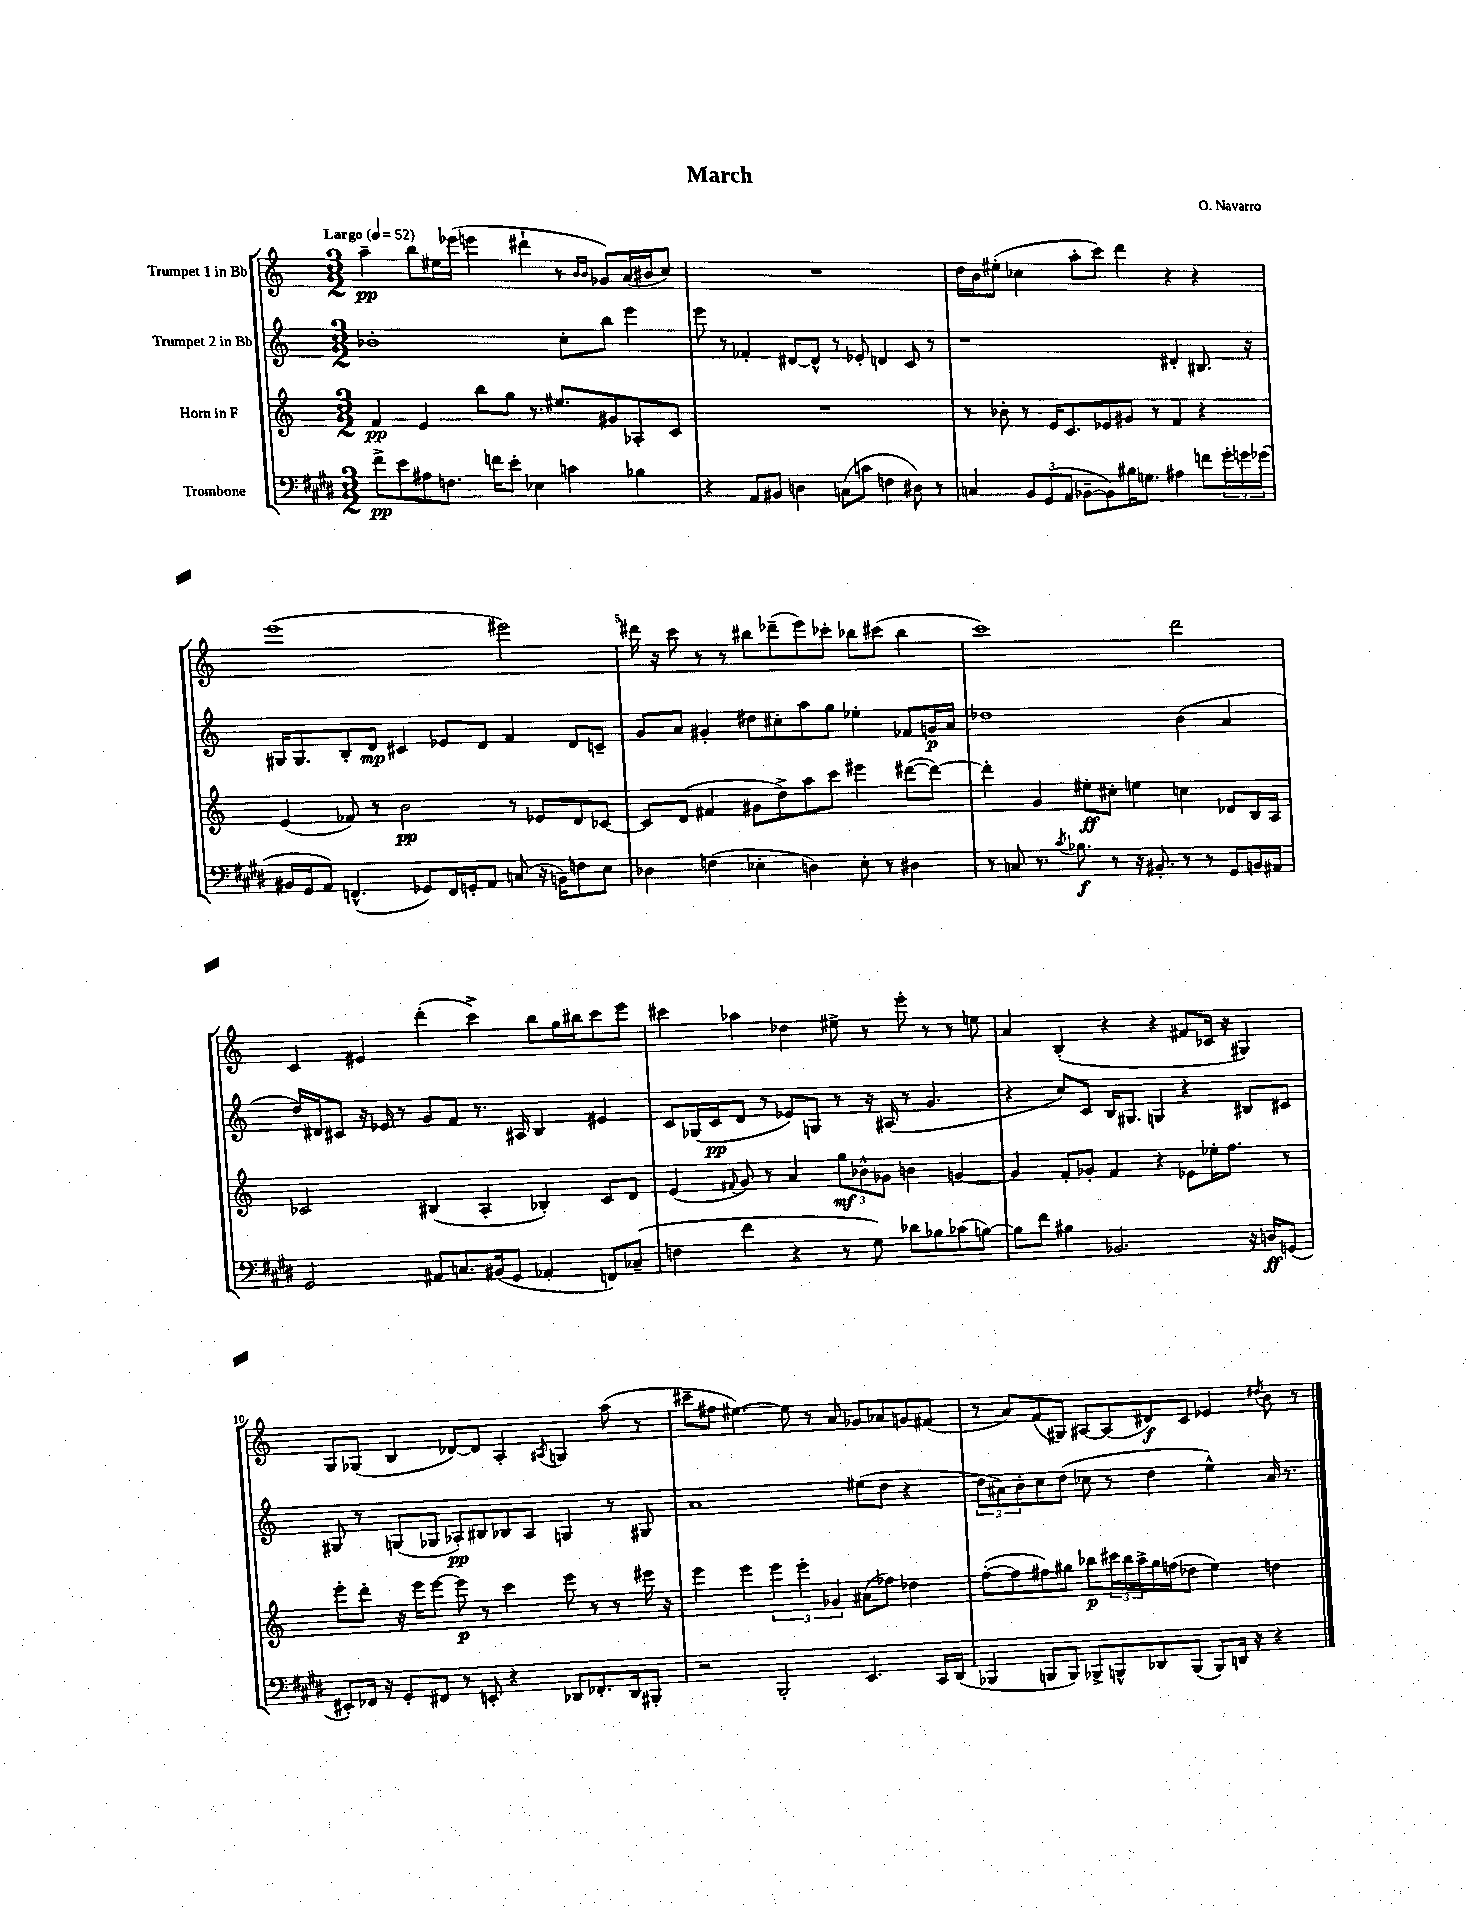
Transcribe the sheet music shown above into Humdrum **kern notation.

**kern	**dynam	**kern	**dynam	**kern	**dynam	**kern	**dynam
*part4	*part4	*part3	*part3	*part2	*part2	*part1	*part1
*staff4	*staff4	*staff3	*staff3	*staff2	*staff2	*staff1	*staff1
*I"Trombone	*	*I"Horn in F	*	*I"Trumpet 2 in Bb	*	*I"Trumpet 1 in Bb	*
*clefF4	*	*clefG2	*	*clefG2	*	*clefG2	*
*k[f#c#g#d#]	*	*k[]	*	*k[]	*	*k[]	*
*M3/2	*	*M3/2	*	*M3/2	*	*M3/2	*
*MM52	*	*MM52	*	*MM52	*	*MM52	*
=1	=1	=1	=1	=1	=1	=1	=1
!	!	!	!	!	!	!LO:TX:a:B:t=Largo	!
8f#^\L	pp	4f/	pp	1b-X'	.	4aa~\	pp
8e\	.	.	.	.	.	.	.
8A#X\	.	4e/	.	.	.	8bb\L	.
8.Fn\J	.	.	.	.	.	16ee#X\L	.
.	.	.	.	.	.	(16eee-X\JJ	.
.	.	8bb\L	.	.	.	4eeen\	.
16fn\KL	.	.	.	.	.	.	.
8e'\J	.	8gg\J	.	.	.	.	.
4E-X\	.	8.r	.	.	.	4ddd#X`\	.
.	.	8.ee#X/L	.	.	.	.	.
4cn\	.	.	.	8cc'\L	.	8r	.
.	.	.	.	.	.	16qqb/LL	.
.	.	.	.	.	.	16qqb/JJ	.
.	.	8g#X/	.	8bb\J	.	8g-X/L)	.
4B-X\	.	8A-X'/	.	4eee\	.	(16a/L	.
.	.	.	.	.	.	16b#X/J	.
.	.	8c/J	.	.	.	8cc/J)	.
=2	=2	=2	=2	=2	=2	=2	=2
4r	.	1.r	.	8eee\	.	1.r	.
.	.	.	.	8r	.	.	.
8AA/L	.	.	.	4f-X'/	.	.	.
8BB#X/J	.	.	.	.	.	.	.
4Dn\	.	.	.	[8d#X/L	.	.	.
.	.	.	.	8d#^^/J]	.	.	.
(8Cn\L	.	.	.	8r	.	.	.
8cn\J	.	.	.	8e-X'/	.	.	.
4Fn\	.	.	.	4dn/	.	.	.
8D#X\)	.	.	.	8c/	.	.	.
8r	.	.	.	8r	.	.	.
=3	=3	=3	=3	=3	=3	=3	=3
4Cn/	.	8r	.	1r	.	16dd\LL	.
.	.	.	.	.	.	16b\J	.
.	.	8b-X'\	.	.	.	(8ee#X'\J	.
12BB/L	.	8r	.	.	.	4cc-X\	.
(12GG#/	.	.	.	.	.	.	.
.	.	16e/KL	.	.	.	.	.
12AA/J	.	.	.	.	.	.	.
.	.	8.c/	.	.	.	.	.
[8BB-X~\L	.	.	.	.	.	8aa'\L	.
8BB-\])	.	8e-X/	.	.	.	8ccc\J)	.
16B#X\K	.	8g#X/J	.	.	.	4ddd\	.
8.Gn\J	.	.	.	.	.	.	.
.	.	8r	.	.	.	.	.
4A#X\	.	4f/	.	4d#X'/	.	4r	.
8fn\L	.	4r	.	8.B#X/	.	4r	.
24g#'\L	.	.	.	.	.	.	.
24gn\	.	.	.	.	.	.	.
.	.	.	.	16r	.	.	.
(24g-X\JJ	.	.	.	.	.	.	.
!!LO:LB:g=z
=4	=4	=4	=4	=4	=4	=4	=4
16BB#X/LL	.	(4e/	.	16G#X/KL	.	(1eee	.
16GG#/J	.	.	.	8.G#/	.	.	.
8AA/J)	.	.	.	.	.	.	.
(4.FFn^^/	.	8f-X/)	.	8B'/	.	.	.
.	.	8r	.	8d/J	mp	.	.
.	.	2b\	pp	4c#X/	.	.	.
8GG-X/L)	.	.	.	.	.	.	.
16FF/L	.	.	.	8e-X/L	.	.	.
16GGn'/J	.	.	.	.	.	.	.
8AA/J	.	.	.	8d/J	.	.	.
(8Cn/	.	8r	.	4f/	.	2eee#X\)	.
16r	.	8e-X/L	.	.	.	.	.
16BBn\KL)	.	.	.	.	.	.	.
8Fn\	.	8d/	.	8d/L	.	.	.
8E\J	.	[8c-X/J	.	8cn~/J	.	.	.
=5	=5	=5	=5	=5	=5	=5	=5
4D-X\	.	8c-/L]	.	8g/L	.	16ddd#X\	.
.	.	.	.	.	.	16r	.
.	.	(8d/J	.	8a/J	.	8ccc\	.
(4Fn\	.	4f#X/	.	4g#X'/	.	8r	.
.	.	.	.	.	.	8r	.
4E-X'\	.	8g#X\L	.	8dd#X\L	.	8bb#X\L	.
.	.	8dd^\)	.	8cc#X'\	.	(8ddd-X~\	.
4Dn\)	.	8aa\	.	8aa\	.	8eee\)	.
.	.	8ccc\J	.	8gg\J	.	8ccc-X'\J	.
8E-'\	.	4eee#X\	.	4ee-X'\	.	8bb-X\L	.
8r	.	.	.	.	.	(8ccc#X\J	.
4D#X\	.	([8ddd#X\L	.	8f-X/L	.	4bb-\	.
.	.	8ddd#\J_)	.	16gn/L	p	.	.
.	.	.	.	16a/JJ	.	.	.
=6	=6	=6	=6	=6	=6	=6	=6
8r	.	4ddd#'\]	.	1dd-X	.	1ccc)	.
8Cn/	.	.	.	.	.	.	.
8.r	.	4g/	.	.	.	.	.
8qc#/	.	.	.	.	.	.	.
8.B-X\	f	.	.	.	.	.	.
.	.	8ee#X'\L	ff	.	.	.	.
8r	.	8cc#X'\J	.	.	.	.	.
16r	.	4een\	.	.	.	.	.
8.BB#X'/	.	.	.	.	.	.	.
8r	.	4ccn\	.	(4b\	.	2ddd\	.
8r	.	.	.	.	.	.	.
8GG#/L	.	8d-X/L	.	4a/	.	.	.
16BBn/L	.	16B/L	.	.	.	.	.
16AA#X/JJ	.	16A/JJ	.	.	.	.	.
!!LO:LB:g=z
=7	=7	=7	=7	=7	=7	=7	=7
2GG#/	.	2c-X/	.	16dd/LL)	.	4c/	.
.	.	.	.	16d#X/J	.	.	.
.	.	.	.	8c#X/J	.	.	.
.	.	.	.	16r	.	4e#X/	.
.	.	.	.	16e-X/	.	.	.
.	.	.	.	8r	.	.	.
8AA#X/L	.	(4B#X/	.	8g/L	.	(4ddd'\	.
8.Cn/	.	.	.	8f/J	.	.	.
.	.	4A'/	.	8.r	.	4ccc^\)	.
(16BB#X/k	.	.	.	.	.	.	.
8GG#/J	.	.	.	.	.	.	.
.	.	.	.	16A#X/	.	.	.
4AA-X'/	.	4B-X'/)	.	4B/	.	8bb\L	.
.	.	.	.	.	.	16gg\L	.
.	.	.	.	.	.	16bb#X\J	.
8FFn/L)	.	8c-/L	.	4e#X/	.	8ccc\	.
(8C-X~/J	.	8d/J	.	.	.	8eee\J	.
=8	=8	=8	=8	=8	=8	=8	=8
4Fn\	.	(4e/	.	8c/L	.	4ccc#X\	.
.	.	.	.	(16G-X/L	.	.	.
.	.	.	.	16c/J	pp	.	.
.	.	8qqf#X/	.	.	.	.	.
4f#\	.	8g/)	.	8d/J	.	4aa-X\	.
.	.	8r	.	8r	.	.	.
4r	.	4a/	.	8e-X/L)	.	4dd-X\	.
.	.	.	.	8Gn/J	.	.	.
8r	.	12gg\L	mf	8r	.	8ee#X^\	.
.	.	12b-X^^\	.	.	.	.	.
8G#\)	.	.	.	16r	.	8r	.
.	.	12g-X\J	.	.	.	.	.
.	.	.	.	(16A#X/	.	.	.
8d-X\L	.	4bn\	.	8r	.	8eee'\	.
8B-X\	.	.	.	4.g/	.	8r	.
(8c-X\	.	[4gn/	.	.	.	8r	.
[8Bn\J)	.	.	.	.	.	8een\	.
=9	=9	=9	=9	=9	=9	=9	=9
8B\L]	.	4g/]	.	4r	.	4a/	.
8f#\J	.	.	.	.	.	.	.
4B#X\	.	8f'/L	.	8cc/L)	.	(4B'/	.
.	.	8g-X'/J	.	8c/J	.	.	.
2.BB-X/	.	4f/	.	16B/KL	.	4r	.
.	.	.	.	8.G#X/J	.	.	.
.	.	4r	.	4Gn/	.	4r	.
.	.	8e-X\L	.	4r	.	8f#X/L	.
.	.	16ee-X'\K	.	.	.	16c-X/Jk	.
.	.	8.ff\J	.	.	.	16r	.
16r	.	.	.	8B#X/L	.	4G#X/)	.
16Dn/KL	ff	.	.	.	.	.	.
(8GGn/J	.	8r	.	8c#X/J	.	.	.
!!LO:LB:g=z
=10	=10	=10	=10	=10	=10	=10	=10
8EE#X'/L)	.	8eee'\L	.	8G#X/	.	8G/L	.
16FF-X/Jk	.	8ddd'\J	.	8r	.	(8G-X/J	.
16r	.	.	.	.	.	.	.
8GG#'/L	.	16r	.	(8Gn/L	.	4B/	.
.	.	16eee\KL	.	.	.	.	.
8FF#X/J	.	[8eee\J	.	8G-X/J	.	.	.
8r	.	8eee\]	p	8A-X'/L)	pp	[8d-X/L)	.
8EEn'/	.	8r	.	8B#X/	.	8d-/J]	.
4r	.	4ccc\	.	8B-X/	.	4A'/	.
.	.	.	.	8A-/J	.	.	.
.	.	.	.	.	.	8qA#X/	.
8DD-X/L	.	8eee\	.	4Gn/	.	4Gn/	.
8.FF-X'/	.	8r	.	.	.	.	.
.	.	8r	.	8r	.	(8aa\	.
16DD-/k	.	.	.	.	.	.	.
8BBB#X'/J	.	16eee#X\	.	8G#X/	.	8r	.
.	.	16r	.	.	.	.	.
=11	=11	=11	=11	=11	=11	=11	=11
2r	.	4eee\	.	1a	.	8ccc#X~\L	.
.	.	.	.	.	.	8ff#X\J	.
.	.	4eee\	.	.	.	[4.ee#X\)	.
2BBB'/	.	6eee\	.	.	.	.	.
.	.	.	.	.	.	8ee#\]	.
.	.	6eee'\	.	.	.	.	.
.	.	.	.	.	.	8r	.
.	.	6g-X/	.	.	.	.	.
.	.	.	.	.	.	8a/	.
4.EE/	.	(8a#X\L	.	(8ee#X\L	.	8g-X/L	.
.	.	8ff-X\J)	.	8dd\J	.	8a-X/	.
.	.	4dd-X\	.	4r	.	8gn/	.
16CC#/LL	.	.	.	.	.	(8f#X/J	.
(16DD#/JJ	.	.	.	.	.	.	.
=12	=12	=12	=12	=12	=12	=12	=12
4BBB-X/	.	([8ff'\L	.	12dd\L	.	8r	.
.	.	.	.	12a#X\)	.	.	.
.	.	8ff\]	.	.	.	8a/L)	.
.	.	.	.	12b'\	.	.	.
8BBBn/L	.	8ff#X\)	.	8cc\	.	(8f/	.
8BBB/J)	.	8gg#X\J	.	(8dd\J	.	8G#X/J)	.
8BBB-X^/L	.	8bb-X\L	p	8cc-X\	.	[8A#X/L	.
8BBBn^^/	.	24ccc#X\L	.	8r	.	(8A#/]	.
.	.	24bb-\	.	.	.	.	.
.	.	24aa^\	.	.	.	.	.
8DD-X/	.	16gg#\	.	4dd\	.	8d#X/)	f
.	.	(16ffn\J	.	.	.	.	.
(8BBB/J	.	8dd-X\J	.	.	.	8c/J	.
8BBB/L)	.	4ee\)	.	4ee^^\)	.	4e-X/	.
16DDn/Jk	.	.	.	.	.	.	.
16r	.	.	.	.	.	.	.
.	.	.	.	.	.	8qdd#X/	.
4r	.	4ddn\	.	16a#/	.	8b\	.
.	.	.	.	8.r	.	.	.
.	.	.	.	.	.	8r	.
==	==	==	==	==	==	==	==
*-	*-	*-	*-	*-	*-	*-	*-
